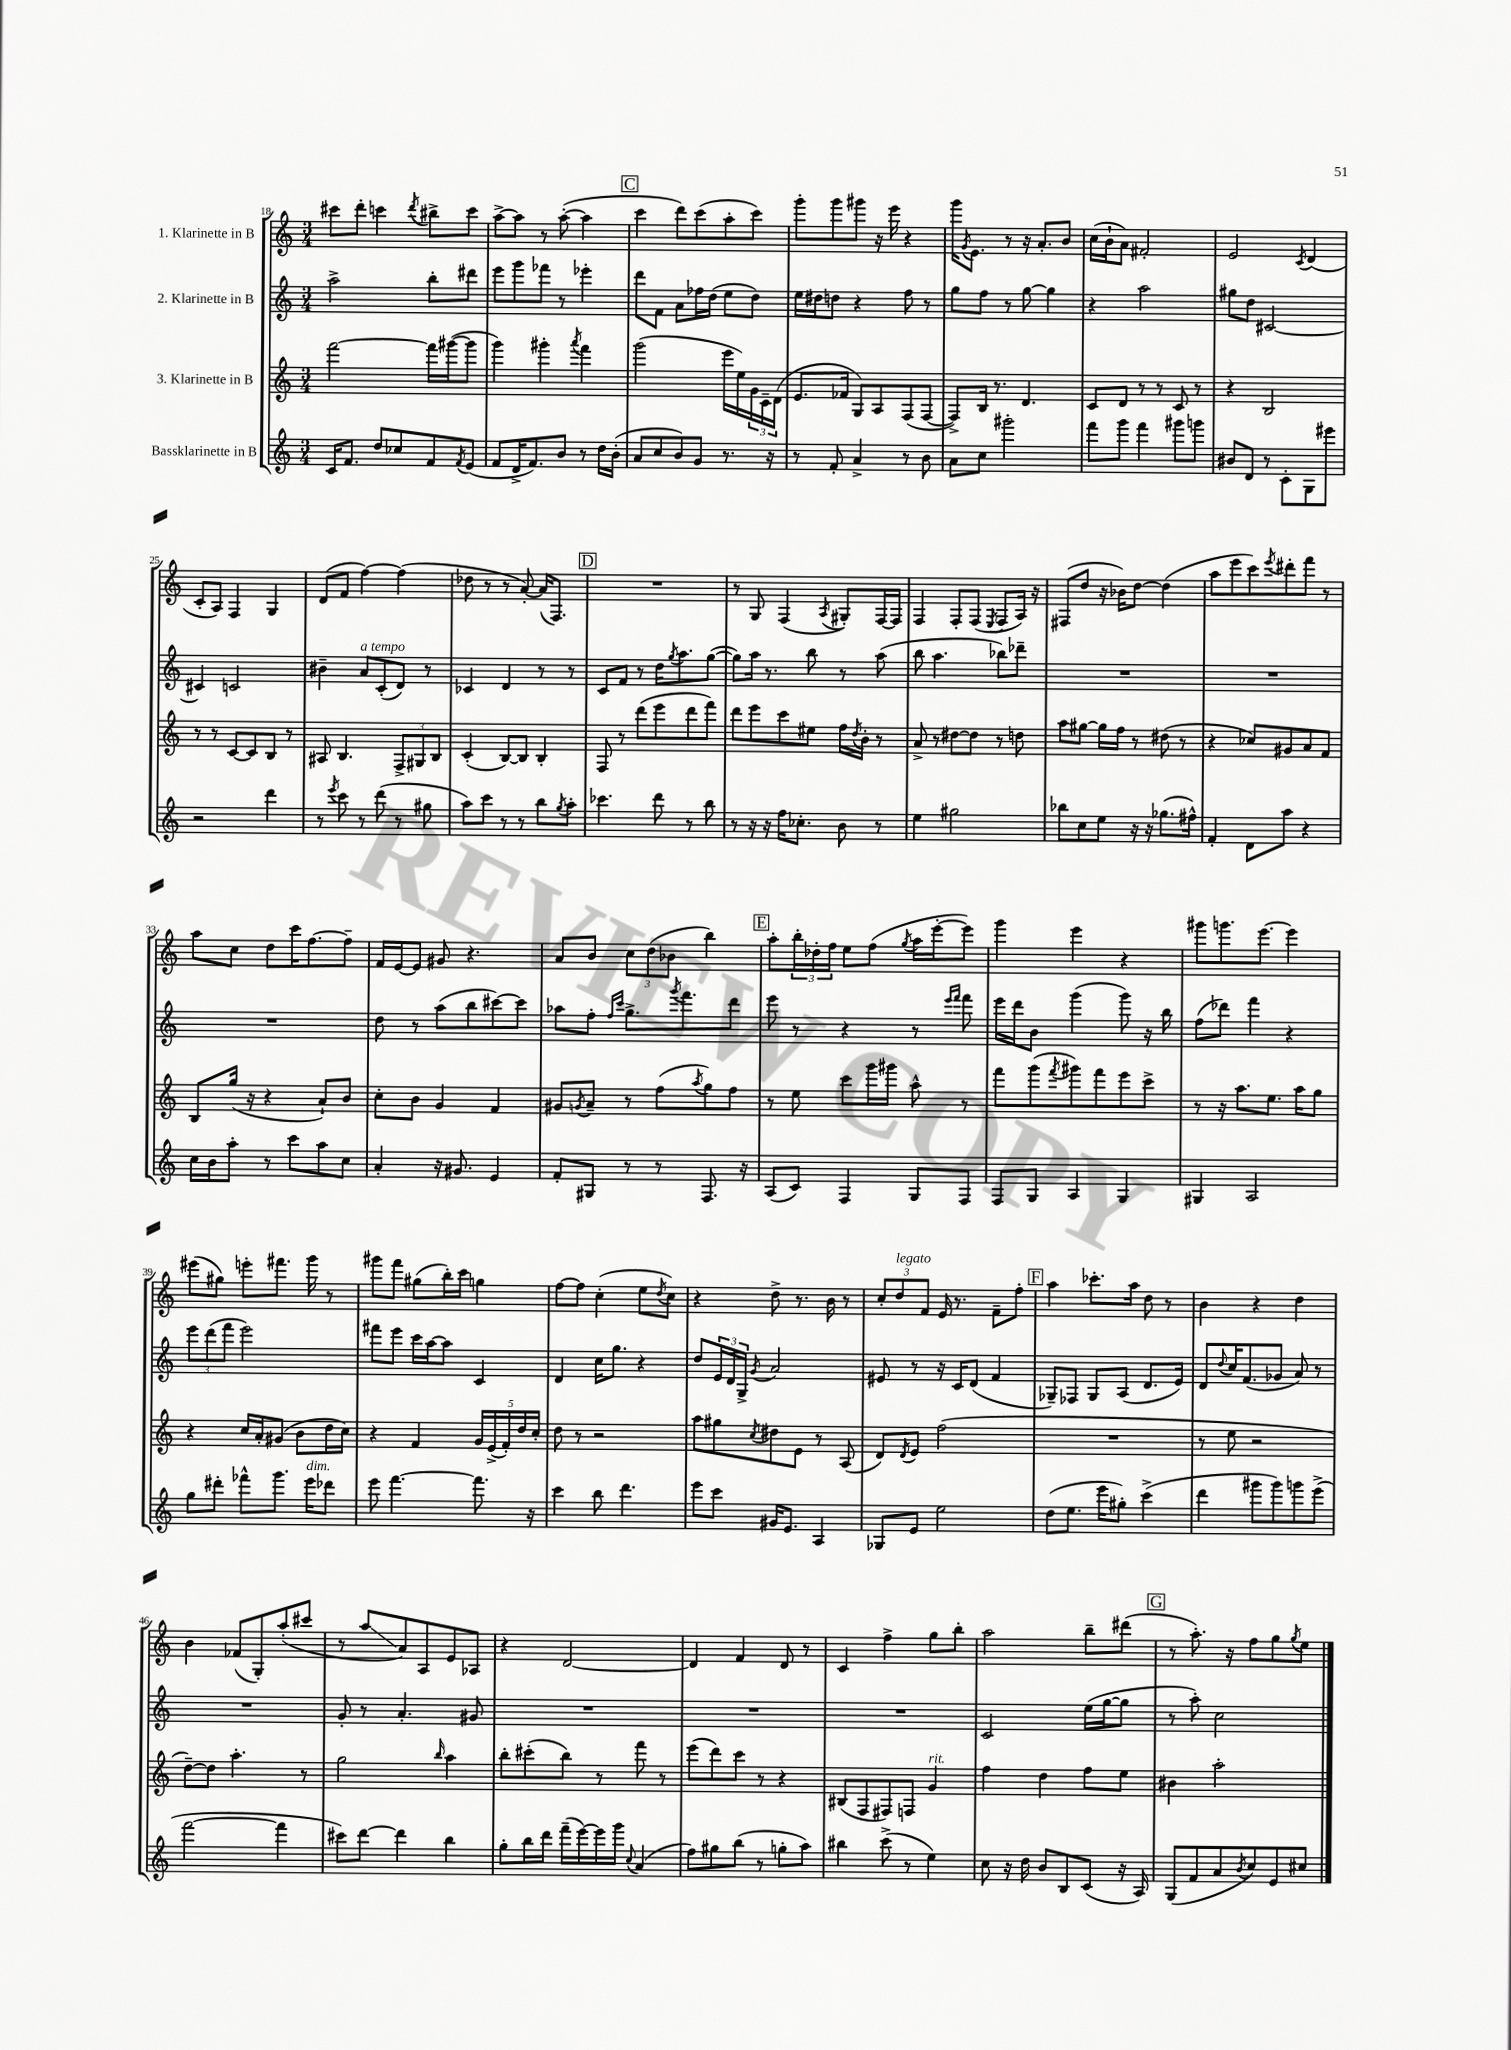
<<
\new StaffGroup <<
\new Staff = "s0" \with { instrumentName = "1. Klarinette in B" } {
    \clef treble \key c \major \numericTimeSignature \time 3/4
    cis'''8 d'''8-. c'''4 \acciaccatura { d'''8 } bis''8-> c'''8 |
    a''8~-> a''8 r8 a''8~-.( a''4 |
    \mark \markup { \box "C" } c'''4 d'''8) c'''8( a''8-. c'''8) |
    g'''8-. g'''8 gis'''8 r16 e'''16 r4 |
    g'''16 \acciaccatura { g'8 } e'8. r8 r16 a'8.-. b'8 |
    c''16( b'16-! a'8) fis'2-. |
    e'2 \acciaccatura { c'8 } d'4( |
    c'8-. a8) f4 g4 |
    d'8( f'8 f''4~) f''4( |
    des''8 r8 r8 a'8~-.) a'16( f8.) |
    \mark \markup { \box "D" } R2. |
    r8 g8 f4( \acciaccatura { a8 } gis8-.) f16~ f16 |
    f4 f8-. f8( \acciaccatura { e8 } f8 a16) r16 |
    fis8( d''8 r16 bes'16) d''8~ d''4( |
    a''8 e'''8 c'''8) \acciaccatura { e'''8 } dis'''8-. f'''8 r8 |
    a''8 c''8 d''8 c'''16 f''8.~ f''8-- |
    f'16 e'16~ e'8 gis'8 r4. |
    a'8 b'8 \tuplet 3/2 { c''8 d''8( bes'8 } b''4) |
    \mark \markup { \box "E" } a''8-. \tuplet 3/2 { b''16-. des''16-. f''16 } e''8 f''8( \acciaccatura { g''8 } a''16 e'''16~-. e'''8) |
    g'''4 e'''4 r4 |
    gis'''8 g'''8. e'''8.~ e'''4 |
    eis'''8( gis''8) e'''8-. fis'''8. g'''16 r8 |
    gis'''8 f'''8 gis''8( b''16-.) c'''16 g''4 |
    f''8~ f''8 c''4-.( e''8 \acciaccatura { d''8 } c''8) |
    r4 d''8-> r8. b'16 r8 |
    \tuplet 3/2 { c''8-. d''8^\markup { \italic "legato" } f'8 } e'16 r8. f'8-- f''8-. |
    \mark \markup { \box "F" } a''4 ces'''8.-. a''16 d''8 r8 |
    b'4 r4 d''4 |
    b'4 fes'8( g8-.) a''8-.( cis'''8 |
    r8 a''8\glissando a'8) a8 e'8 aes8 |
    r4 d'2~ |
    d'4 f'4 d'8 r8 |
    c'4 f''4-> g''8 b''8-. |
    a''2 b''8-- dis'''8( |
    \mark \markup { \box "G" } r8 a''8.-.) r16 f''8 g''8 \acciaccatura { g''8 } e''8 \bar "|." |
}
\new Staff = "s1" \with { instrumentName = "2. Klarinette in B" } {
    \clef treble \key c \major \numericTimeSignature \time 3/4
    a''2-> b''8-. dis'''8 |
    e'''8 g'''8 fes'''8 r8 ees'''4-. |
    \mark \markup { \box "C" } d'''8 f'8 a'8 fes''16 d''16( e''8 d''8) |
    e''16 dis''16 d''8 r4 f''8 r8 |
    g''8 f''8 r8 g''8~ g''4 |
    r4 a''2 |
    gis''8 d''8 cis'2~ |
    cis'4 c'2 |
    bis'4-- a'8^\markup { \italic "a tempo" } c'8-.( d'8) r8 |
    ces'4 d'4 r8 r8 |
    \mark \markup { \box "D" } c'8 f'8 r8 d''16 \acciaccatura { g''8 } a''8. g''8~( |
    g''8) a''16 r8. b''8 r8 a''8( |
    b''8 a''4. bes''8) des'''8-- |
    R2. |
    R2. |
    R2. |
    d''8 r8 a''8( b''8 cis'''8~) cis'''8 |
    aes''8 f''8-. \grace { f''16 c'''16 } g''8.-> \acciaccatura { g'''8 } f'''8. d'''8 |
    \mark \markup { \box "E" } e'''8 r8 r4 r8 \grace { e'''16 f'''16 } f'''8 |
    e'''16 d'''16 b'8 g'''4( g'''8) r16 b''16 |
    f''8( des'''8) f'''4 r4 |
    \tuplet 3/2 { e'''8 d'''8( f'''8 } e'''2) |
    fis'''8 e'''8 c'''16 a''16~ a''8 c'4 |
    d'4 c''16 g''8. r4 |
    d''8 \tuplet 3/2 { e'16 d'16 g16-> } \acciaccatura { g'8 } a'2 |
    eis'8 r8 r16 c'16 d'8( f'4 |
    \mark \markup { \box "F" } ges8--) fes8 ges8 a8( d'8. e'16) |
    d'8 \appoggiatura { d''8 } c''16 f'8.( ges'8 a'8) r8 |
    R2. |
    g'8-. r8 a'4.-. gis'8 |
    R2. |
    R2. |
    R2. |
    c'2 e''16( g''16~ g''8 |
    \mark \markup { \box "G" } r8 a''8-.) c''2 \bar "|." |
}
\new Staff = "s2" \with { instrumentName = "3. Klarinette in B" } {
    \clef treble \key c \major \numericTimeSignature \time 3/4
    f'''2~ f'''16 gis'''16~( gis'''8 |
    g'''4) gis'''4-. \acciaccatura { a'''8 } f'''4 |
    \mark \markup { \box "C" } g'''2( e'''16 e''16) \tuplet 3/2 { g'16 c'16-- d'16( } |
    e'8. fes'16 g8) a8 f8( f8~ |
    f8->) b16 r8. d'4. |
    c'8 d'8 r8 r8 c'8 r8 |
    r4 b2 |
    r8 r8 c'8~ c'8 b8 r8 |
    ais8 b4. \tuplet 3/2 { f8-> gis8 b8 } |
    c'4-.( b8~) b8 b4-. |
    \mark \markup { \box "D" } f8 r8 d'''8( e'''8 d'''8 f'''8) |
    d'''8 e'''8 c'''8 eis''8 f''16 \acciaccatura { d''8 } b'16-. r8 |
    a'8-> r8 dis''8~ dis''8 r8 d''8 |
    a''8 gis''8~ gis''16 f''16 r8 dis''8( r8 |
    r4 ces''8) gis'8 a'8 f'8 |
    b8 g''16( r16 r4 a'8-!) b'8 |
    c''8-. b'8 g'4 f'4 |
    gis'8 \acciaccatura { g'8 } a'8-- r8 f''8( \acciaccatura { a''8 } g''8) f''8 |
    \mark \markup { \box "E" } r8 e''8 c'''8 g'''16 gis'''16 a''8-^ r8 |
    f'''8 g'''8( \acciaccatura { f'''8 } gis'''8) f'''8 e'''8 c'''8-> |
    r8 r16 a''8. e''8. a''16 g''8 |
    r4 c''16 a'16-. gis'8( b'8 d''16 c''16) |
    r4 f'4 \tuplet 5/4 { g'16 e'16->( f'16-.) d''16 c''16-. } |
    d''8 r8 r2 |
    a''8 gis''8 \acciaccatura { c''8 } dis''8 e'8 r8 a8( |
    d'8) \acciaccatura { d'8 } e'8 f''2( |
    \mark \markup { \box "F" } R2. |
    r8 e''8 r2 |
    d''8~--) d''8 a''4.-. r8 |
    g''2 \grace { b''16 } a''4 |
    b''8-. cis'''8-.( b''8) r8 f'''8 r8 |
    e'''8( d'''8) c'''8 r8 r4 |
    bis8( f8 fis8) f8 g'4^\markup { \italic "rit." } |
    f''4 d''4 f''8 e''8 |
    \mark \markup { \box "G" } bis'4 a''2-. \bar "|." |
}
\new Staff = "s3" \with { instrumentName = "Bassklarinette in B" } {
    \clef treble \key c \major \numericTimeSignature \time 3/4
    c'16 f'8. d''8 ces''8 f'8 \acciaccatura { f'8 } e'8( |
    f'8 d'16-> f'8.) b'8 r8 d''16 b'16-.( |
    \mark \markup { \box "C" } a'8 c''8 b'8) g'8 r8. r16 |
    r8 f'8-. a'4-> r8 b'8 |
    a'8 c''8 gis'''2-. |
    f'''8 g'''8 f'''4 gis'''8 g'''8 |
    bis'8 d'8 r8 c'8-. g8 eis'''8 |
    r2 d'''4 |
    r8 \acciaccatura { e'''8 } c'''8 r8 d'''8( r8 gis''8 |
    a''8) c'''8 r8 r8 b''8 \acciaccatura { g''8 } a''8-. |
    \mark \markup { \box "D" } ces'''4. d'''8 r8 b''8 |
    r8 r16 r16 f''16 ces''8.-. b'8 r8 |
    e''4 gis''2 |
    bes''8 c''8 e''8 r16 r16 ges''8.( fis''16-^) |
    f'4-. d'8 a''8 r4 |
    c''16 b'16 a''8-. r8 c'''8 a''8 c''8 |
    a'4-. r16 gis'8. e'4 |
    f'8-. gis8 r8 r8 f8. r16 |
    \mark \markup { \box "E" } a8( c'8) f4 g8 f8 |
    f8 g8 a4 g4 |
    gis4 a2 |
    g''8 dis'''8-. fes'''8-^ g'''8. e'''16^\markup { \italic "dim." } des'''8 |
    e'''8 f'''4.~ f'''8. r16 |
    c'''4 b''8 d'''4. |
    e'''8 c'''8 gis'16 e'8. a4 |
    ges8 e'8 e''2 |
    \mark \markup { \box "F" } d''8( e''8. e'''16 gis''8-.) c'''4->( |
    d'''4 gis'''8 gis'''8) g'''8 e'''8->( |
    f'''2~ f'''4 |
    cis'''8) d'''8~ d'''4 b''4 |
    g''8-. b''16 d'''16 f'''16--( e'''16~) e'''16 g'''16 \appoggiatura { c''8 } a'4( |
    f''8) gis''8 b''8( r8 g''8-. a''8) |
    bis''4 c'''8->( r8 e''4) |
    c''8 r16 d''16 b'8 b8 c'8( r16 a16) |
    \mark \markup { \box "G" } g8( f'8 a'8 \acciaccatura { b'8 } c''8) e'8 cis''8 \bar "|." |
}
>>
>>
\layout { \context { \Score currentBarNumber = #18 } }
